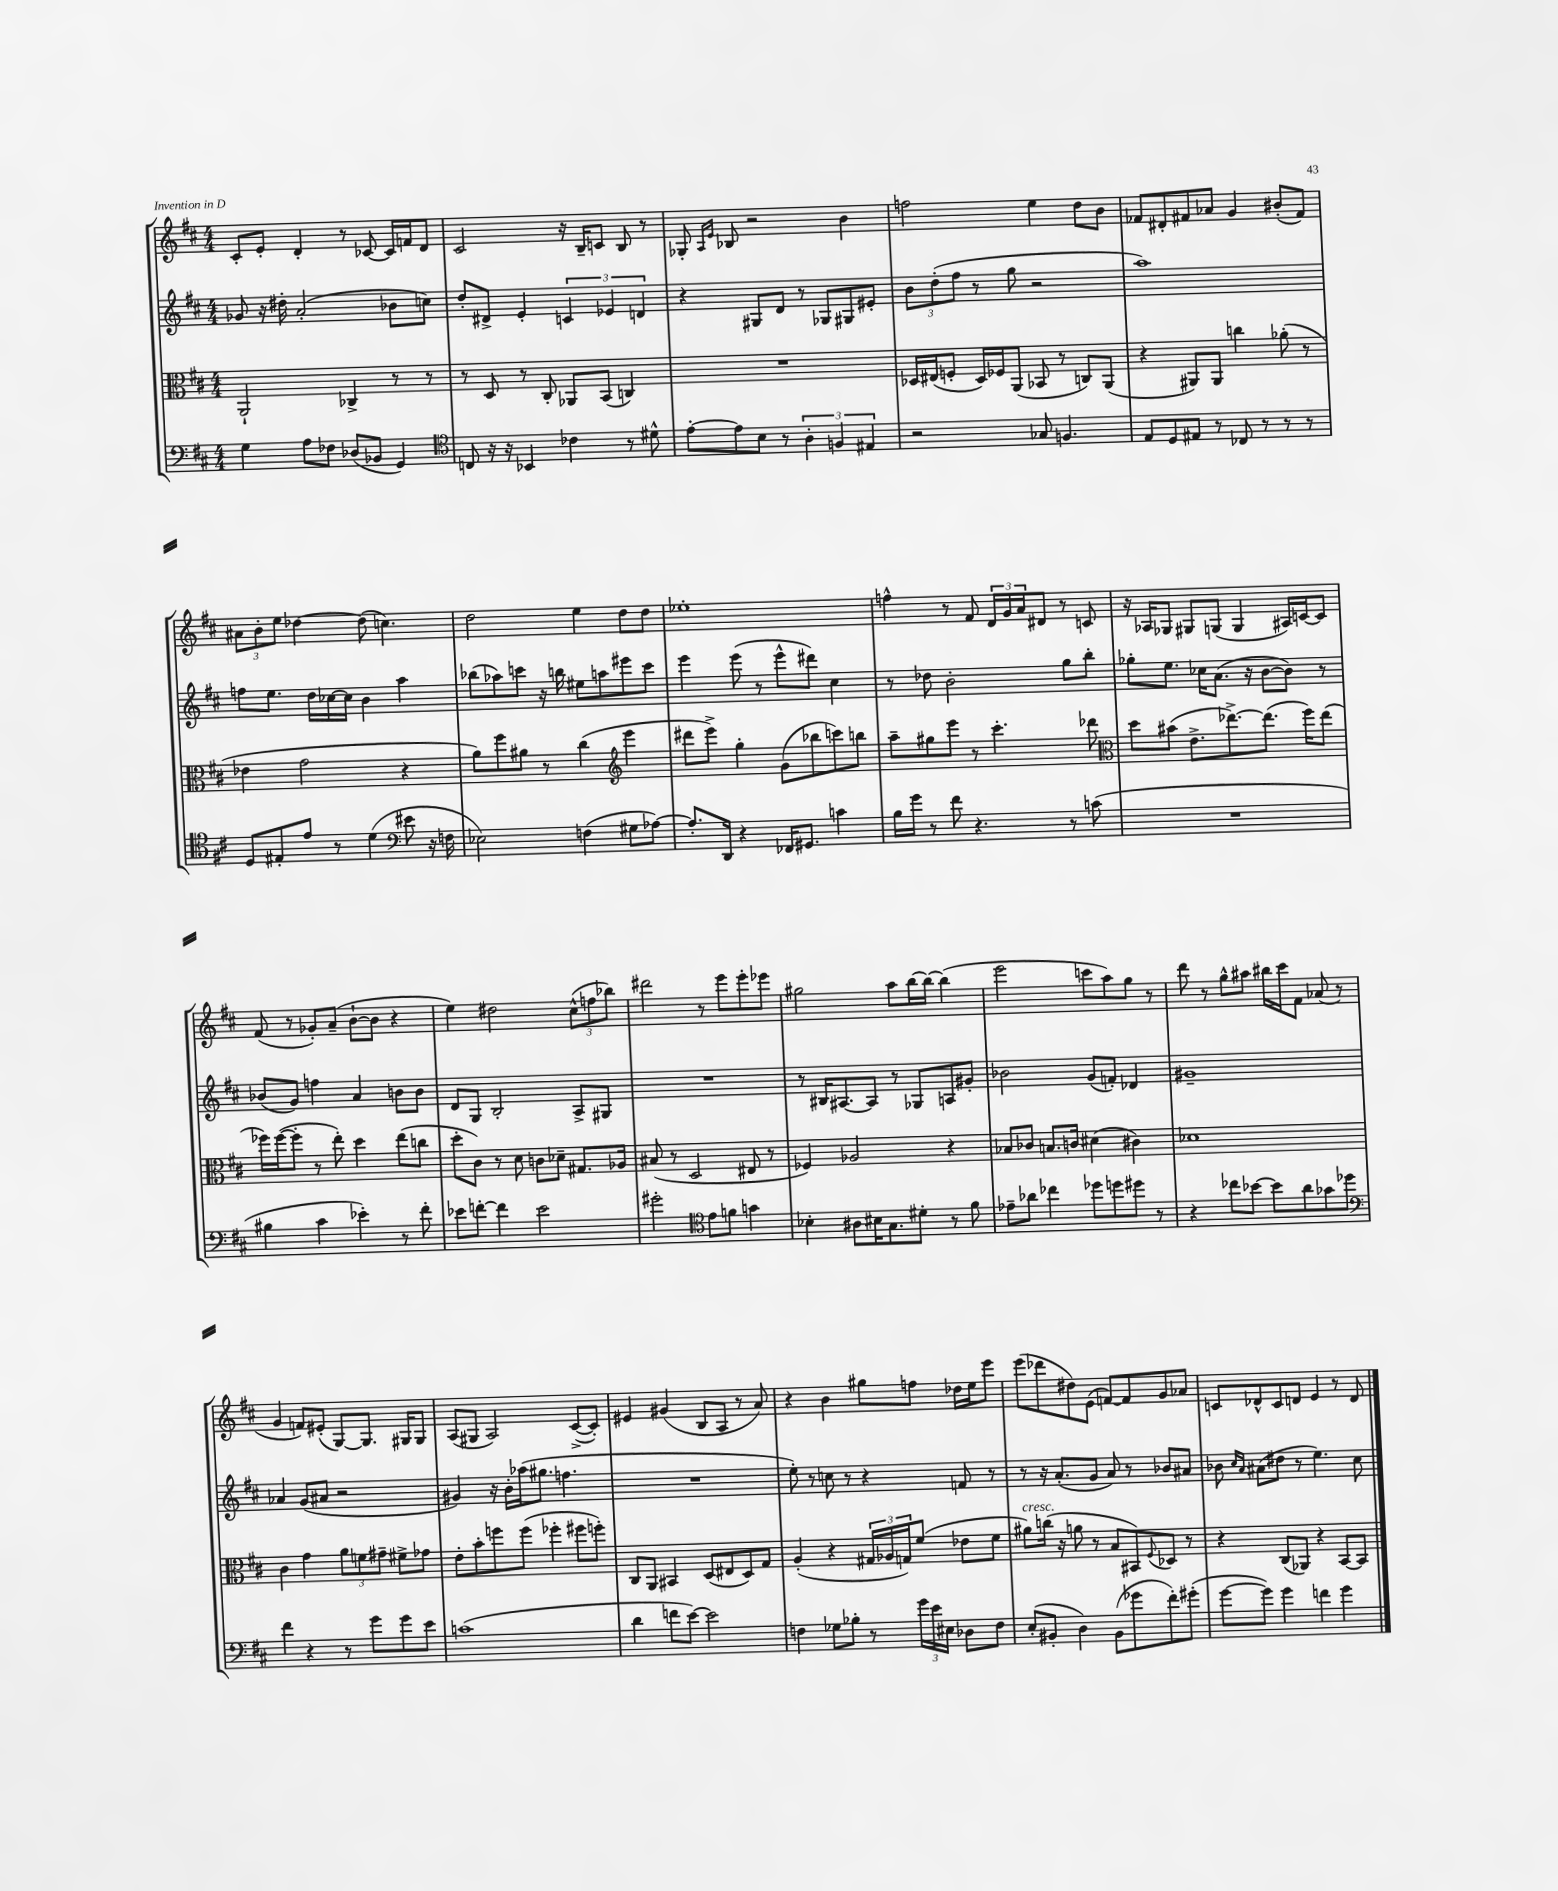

**kern	**kern	**kern	**kern
*staff4	*staff3	*staff2	*staff1
*clefF4	*clefC3	*clefG2	*clefG2
*k[f#c#]	*k[f#c#]	*k[f#c#]	*k[f#c#]
*M4/4	*M4/4	*M4/4	*M4/4
4G	2AA`	8g-	8c#'
.	.	16r	8e'
.	.	16dd#'	.
8A	.	(2a'	4d'
8F-	.	.	.
(8D-	4C-^	.	8r
8BB-	.	.	[8c-
4GG)	8r	8b-	16c-]
.	.	.	16f
.	8r	8cc)	8d
=	=	=	=
*clefC4	*	*	*
8C	8r	8dd'	2c#
16r	8D	8d#^	.
16r	.	.	.
4BB-	8r	4e'	.
.	8C#'	.	.
4c-	8AA-	6c	16r
.	.	.	16B~
.	(8BB	.	8c
.	.	6e-	.
8r	4C)	.	8B
.	.	6d	.
8d#^^	.	.	8r
=	=	=	=
[8e'	1r	4r	8G-'
.	.	.	16qqA
.	.	.	16qqe
8e]	.	.	8B-
8B	.	8G#	2r
8r	.	8d	.
6A'	.	8r	.
.	.	8G-	.
6F	.	.	.
.	.	8G#	4b
6E#	.	.	.
.	.	8e#'	.
=	=	=	=
2r	16D-	12b	2ff
.	(16E#	.	.
.	.	(12dd'	.
.	8F'	.	.
.	.	12ff#	.
.	16D-)	8r	.
.	16F-	.	.
.	(8AA	8gg	.
8G-	8BB-	2r	4ee
4.F	8r	.	.
.	8C)	.	8dd
.	(8AA	.	8b
=	=	=	=
8E	4r	1aa)	8f-
8D	.	.	8d#'
8E#	8AA#)	.	8f#
8r	8AA#	.	8a-
8C-	4cc	.	4g
8r	.	.	.
8r	(8a-'	.	(8b#'
8r	8r	.	8f#)
=	=	=	=
8D	4e-	8ff	12a#
.	.	.	12b'
8E#'	.	8.ee	.
.	.	.	12ee
8e	2g	.	[4dd-
.	.	16dd	.
8r	.	[16cc-	.
.	.	16cc-]	.
(4d	.	4b	(8dd-]
.	.	.	4.cc)
*clefF4	*	*	*
8e#	4r	4aa	.
16r	.	.	.
16F	.	.	.
=	=	=	=
2E-)	8a)	(8bb-	2dd
.	8ff#	8aa-)	.
.	8a#	8ccc	.
.	8r	16r	.
.	.	16bb	.
(4F	(4cc#	8ee#	4ee
.	.	8aa	.
*	*clefG2	*	*
8G#	4eee	8eee#	8dd
[8A-)	.	8ccc	8dd
=	=	=	=
8.A-']	8ddd#	4eee	1ee-'
.	8eee^)	.	.
16DD	.	.	.
4r	4gg'	(8eee	.
.	.	8r	.
16FF-	(8g	8eee^^	.
8.GG#	.	.	.
.	8bb-	8ddd#)	.
4c	8ccc)	4cc#	.
.	8bb	.	.
=	=	=	=
16B	8aa~	8r	4ff^^
16g	.	.	.
8r	8gg#	8dd-	.
8f#	8eee	2b'	8r
4.r	8r	.	8f#
.	4.ccc#'	.	24d
.	.	.	24g
.	.	.	24a
.	.	.	8d#
8r	.	8gg	8r
(8c	8ddd-	8bb'	8c
=	=	=	=
*	*clefC3	*	*
1r	8dd	8gg-'	16r
.	.	.	16A-
.	(8b#	8.ee	8G-
.	8.e^	.	8G#
.	.	16cc-	.
.	.	(8.a	(8G
.	[8.ee-^)	.	.
.	.	.	4G
.	.	16r	.
.	(8.ee-]	[8b	.
.	.	8b])	16A#)
.	16ff#)	.	[16c
.	(8ee-	8r	8c]
=	=	=	=
4B#	16ff-)	(8b-	(8f#
.	([16ff-	.	.
.	8ff-']	8g)	8r
4c#	8r	4ff	8g-')
.	8ee')	.	(8a~
4e-')	4dd	4a	[8b`
.	.	.	8b]
8r	(8ee	8b	4r
8f#'	8cc	8b	.
=	=	=	=
8e-	8dd'	8d	4ee)
[8f'	8c#)	8G	.
4f]	8r	2B'	2dd#
.	8d	.	.
2e-	8c	.	.
.	8d-~	.	.
.	8.G#	8A^	(12cc#^^
.	.	.	12ff
.	.	8G#	.
.	.	.	12bb-)
.	16A-	.	.
=	=	=	=
2g#'	(8B#	1r	2ddd#
.	8r	.	.
.	2D	.	.
*clefC4	*	*	*
8e	.	.	8r
8f	.	.	8eee
4g	8E#	.	8eee'
.	8r	.	8eee-
=	=	=	=
4B-'	4F-)	8r	2gg#
.	.	16B#	.
.	.	[8.A#	.
8A#	2A-	.	.
16B#	.	8A#]	.
8.G	.	.	.
.	.	8r	8aa
8d#'	.	8G-	[16bb
.	.	.	16bb_
8r	4r	8A	(4bb]
8f#	.	8g#'	.
=	=	=	=
8e-~	8B-	2b-	2eee
8a-	8c-	.	.
4cc-	8.B	.	.
.	16c	.	.
8dd-	(4d#	(8g	8ccc
8dd	.	8f')	8aa)
8dd#	4c#)	4d-	8gg
8r	.	.	8r
=	=	=	=
4r	1d-	1g#~	8ddd
.	.	.	8r
8cc-	.	.	8gg^^
[8b-	.	.	8aa#
8b-]	.	.	16bb#
.	.	.	16ccc#
8a	.	.	8f#
8g-	.	.	(8a-
8dd-	.	.	8r
=	=	=	=
*clefF4	*	*	*
4f#	4c#	4a-	4g
4r	4g	(8g	8f)
.	.	8a#	(8e#'
8r	12a	2r	[8G)
.	12f	.	.
8g	.	.	8.G]
.	12g#~	.	.
8g	8f#^	.	.
.	.	.	16G#
8e	8g-	.	8G#
=	=	=	=
(1c	8e'	4g#)	(8A
.	8b'	.	8G#
.	8ff	16r	2A)
.	.	16b'	.
.	(8ff	(16aa-	.
.	.	8.gg#	.
.	4ff-'	.	.
.	.	4.ff	.
.	8ff#	.	([8c#^
.	8ff')	.	8c#'])
=	=	=	=
4d	8C#	1r	4e#
.	8AA	.	.
8f	4BB#	.	(4g#
[8e)	.	.	.
2e]	(8D	.	8B
.	8E#	.	8A
.	8D)	.	8r
.	8G	.	8a)
=	=	=	=
4F	(4A'	8ee')	4r
.	.	8r	.
8G-	4r	8cc	4b
8B-'	.	8r	.
8r	24G#	4r	8gg#
.	24A-	.	.
.	24G)	.	.
24g	(8f#	.	8ff
24e	.	.	.
24E#	.	.	.
8D-	8e-	8f	16dd-
.	.	.	16ee
8F	8f#	8r	8eee
=	=	=	=
(8E'	8a#)	8r	(8eee
8BB#'	(16cc	16r	8ddd-
.	16r	(8.a'	.
4D)	8a	.	8dd#)
.	8r	8g	(8e
(8BB#	8B	8a)	[8f)
8g-	8BB#)	8r	8f]
.	8qqF#	.	.
8f#')	8D-	8b-	8g
(8g#'	8r	8a#	8a-
=	=	=	=
[8g	4r	8b-	8c
.	.	16qqcc#	.
.	.	16qqa	.
8g])	.	(8a#	8d-^^
4g	(8C#	8dd#	8c
.	8AA-)	8r	8d
4f	4r	4.ee)	4e
4g	[8BB	.	8r
.	8BB]	8cc#	8d
==	==	==	==
*-	*-	*-	*-
